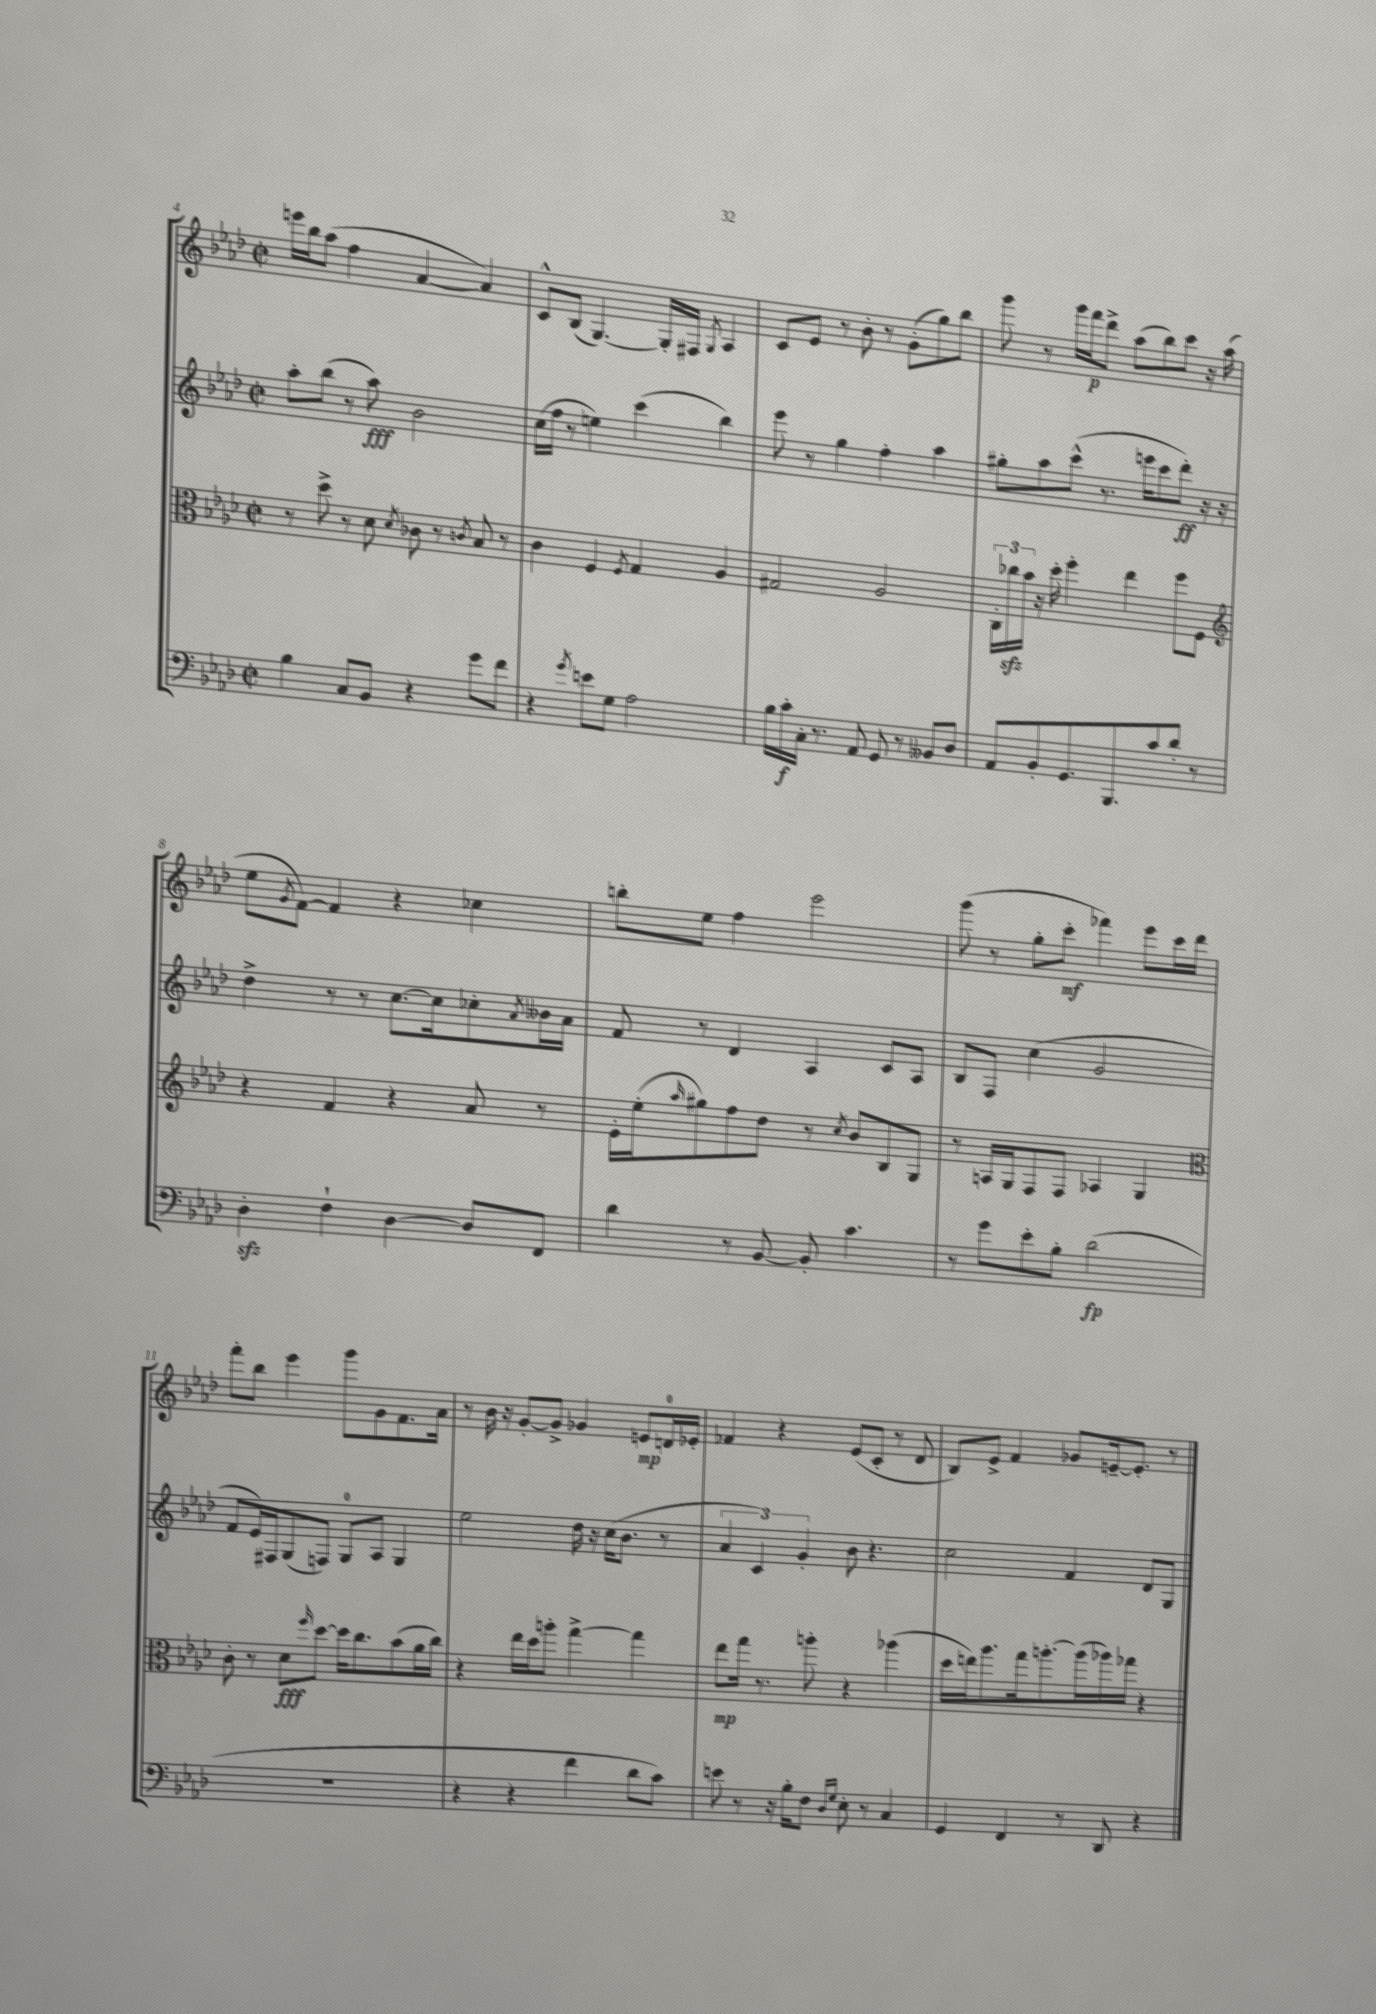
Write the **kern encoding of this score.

**kern	**kern	**kern	**kern
*staff4	*staff3	*staff2	*staff1
*clefF4	*clefC3	*clefG2	*clefG2
*k[b-e-a-d-]	*k[b-e-a-d-]	*k[b-e-a-d-]	*k[b-e-a-d-]
*M2/2	*M2/2	*M2/2	*M2/2
*met(c|)	*met(c|)	*met(c|)	*met(c|)
4B-	8r	8aa-'	16eee
.	.	.	16bb-
.	8dd-^	(8bb-	(8aa-
8C	8r	8r	4ff
8BB-	8d-	8aa-)	.
.	8qd-	.	.
4r	8c-	2b-	[4a-
.	8r	.	.
.	8qc	.	.
8g	8B-	.	4a-])
8f	8r	.	.
=	=	=	=
4r	4c	(16cc	8c^^
.	.	16ff	.
.	.	8r	(8B-
8qg	.	.	.
8e	4F	4ee)	[4.G)
8G	.	.	.
.	8qF	.	.
2A-	4G	(4ccc	.
.	.	.	16G']
.	.	.	16F#
.	.	.	8qG
.	4A-	4bb-)	4A-
=	=	=	=
16B-	2G#	8eee-	8c
16c'	.	.	.
16C'	.	8r	8e-
8.r	.	.	.
.	.	4gg	8r
8AA-	.	.	8b-'
8GG	2A-	4ff'	8r
8r	.	.	(8g'
8BB--	.	4aa-	8gg)
8D-	.	.	8bb-
=	=	=	=
8AA-	24C'	8gg#'	8ggg
.	24cc-	.	.
.	24b-	.	.
8BB-'	16r	8aa-	8r
.	16dd-'	.	.
8.GG	4ff'	(8ccc^^	16ggg
.	.	.	16fff
.	.	8.r	8ddd-^
8.BBB-	.	.	.
.	4ee-	.	(8aa-
.	.	16eee	.
8c	.	8ccc	8bb-)
8d-'	8ff	8ddd-')	8ccc
8r	8F	16r	16r
.	.	16r	(16aa-
=	=	=	=
*	*clefG2	*	*
4D-'	4r	4dd-^	8ee-
.	.	.	8qg
.	.	.	[8f)
4F`	4f	8r	4f]
.	.	8r	.
[4D-	4r	[8.cc	4r
.	.	16cc]	.
8D-]	8a-	8cc-'	4cc-
.	.	8qa-	.
8FF	8r	16b--	.
.	.	16a-	.
=	=	=	=
4d-	16e-'	8f	8bb'
.	(16ee-'	.	.
.	16qqaa-	.	.
.	8gg#)	8r	8ee-
8r	8ff	4d-	4ff
[8BB-	8dd-	.	.
8BB-']	8r	4A-	2eee-
.	8qcc	.	.
4.c	8b-	.	.
.	8B-	8c	.
.	8G	8A-	.
=	=	=	=
8r	8r	8B-	(8ggg
8g	16A	8F	8r
.	16G	.	.
8e-'	8F	(4cc	8gg'
8B-'	8F	.	8ccc'
(2d-	4A-	2g	4fff-)
.	4G	.	8eee-
.	.	.	16ccc
.	.	.	16ddd-
=	=	=	=
*	*clefC3	*	*
1r	8c'	8f	8fff'
.	8r	16e-)	8bb-
.	.	16F#	.
.	8d-	(8G	4eee-
.	16qqff	.	.
.	[8dd-	8F)	.
.	16dd-]	8G	8ggg
.	8.cc	.	.
.	.	8A-	8g
.	(8b-	4G	8.f
.	16a-	.	.
.	16cc)	.	16a-
=	=	=	=
4r	4r	2ee-	8r
.	.	.	16b-
.	.	.	16r
4r	16ee-	.	[8g'
.	16dd-	.	.
.	8aa'	.	8g^]
4f	[4gg^	16dd-	4g-
.	.	16r	.
.	.	(16cc	.
.	.	8.b-	.
8d-	4gg]	.	8e
8c)	.	8r	16d
.	.	.	16e-'
=	=	=	=
8e	8ee-	6a-	4f-
8r	16gg	.	.
.	.	6c)	.
.	8.r	.	.
16r	.	.	4r
16B-'	.	.	.
.	.	6g'	.
8F	8aa'	.	.
16qqD-	.	.	.
16qqG	.	.	.
8E-'	4r	8b-	(8e-
8r	.	4.r	8c'
4C	(4aa-	.	8r
.	.	.	8d-
=	=	=	=
4GG	16dd-	2cc	8B-)
.	16ee)	.	.
.	8.aa-	.	8e-^
4FF	.	.	4f
.	16gg	.	.
.	[8.aa'	.	.
8r	.	4f	8g-
.	(16aa]	.	.
8DD-	16aa-)	.	[16e~
.	16gg-	.	8.e']
4r	4r	8d-	.
.	.	8G	8r
==	==	==	==
*-	*-	*-	*-
